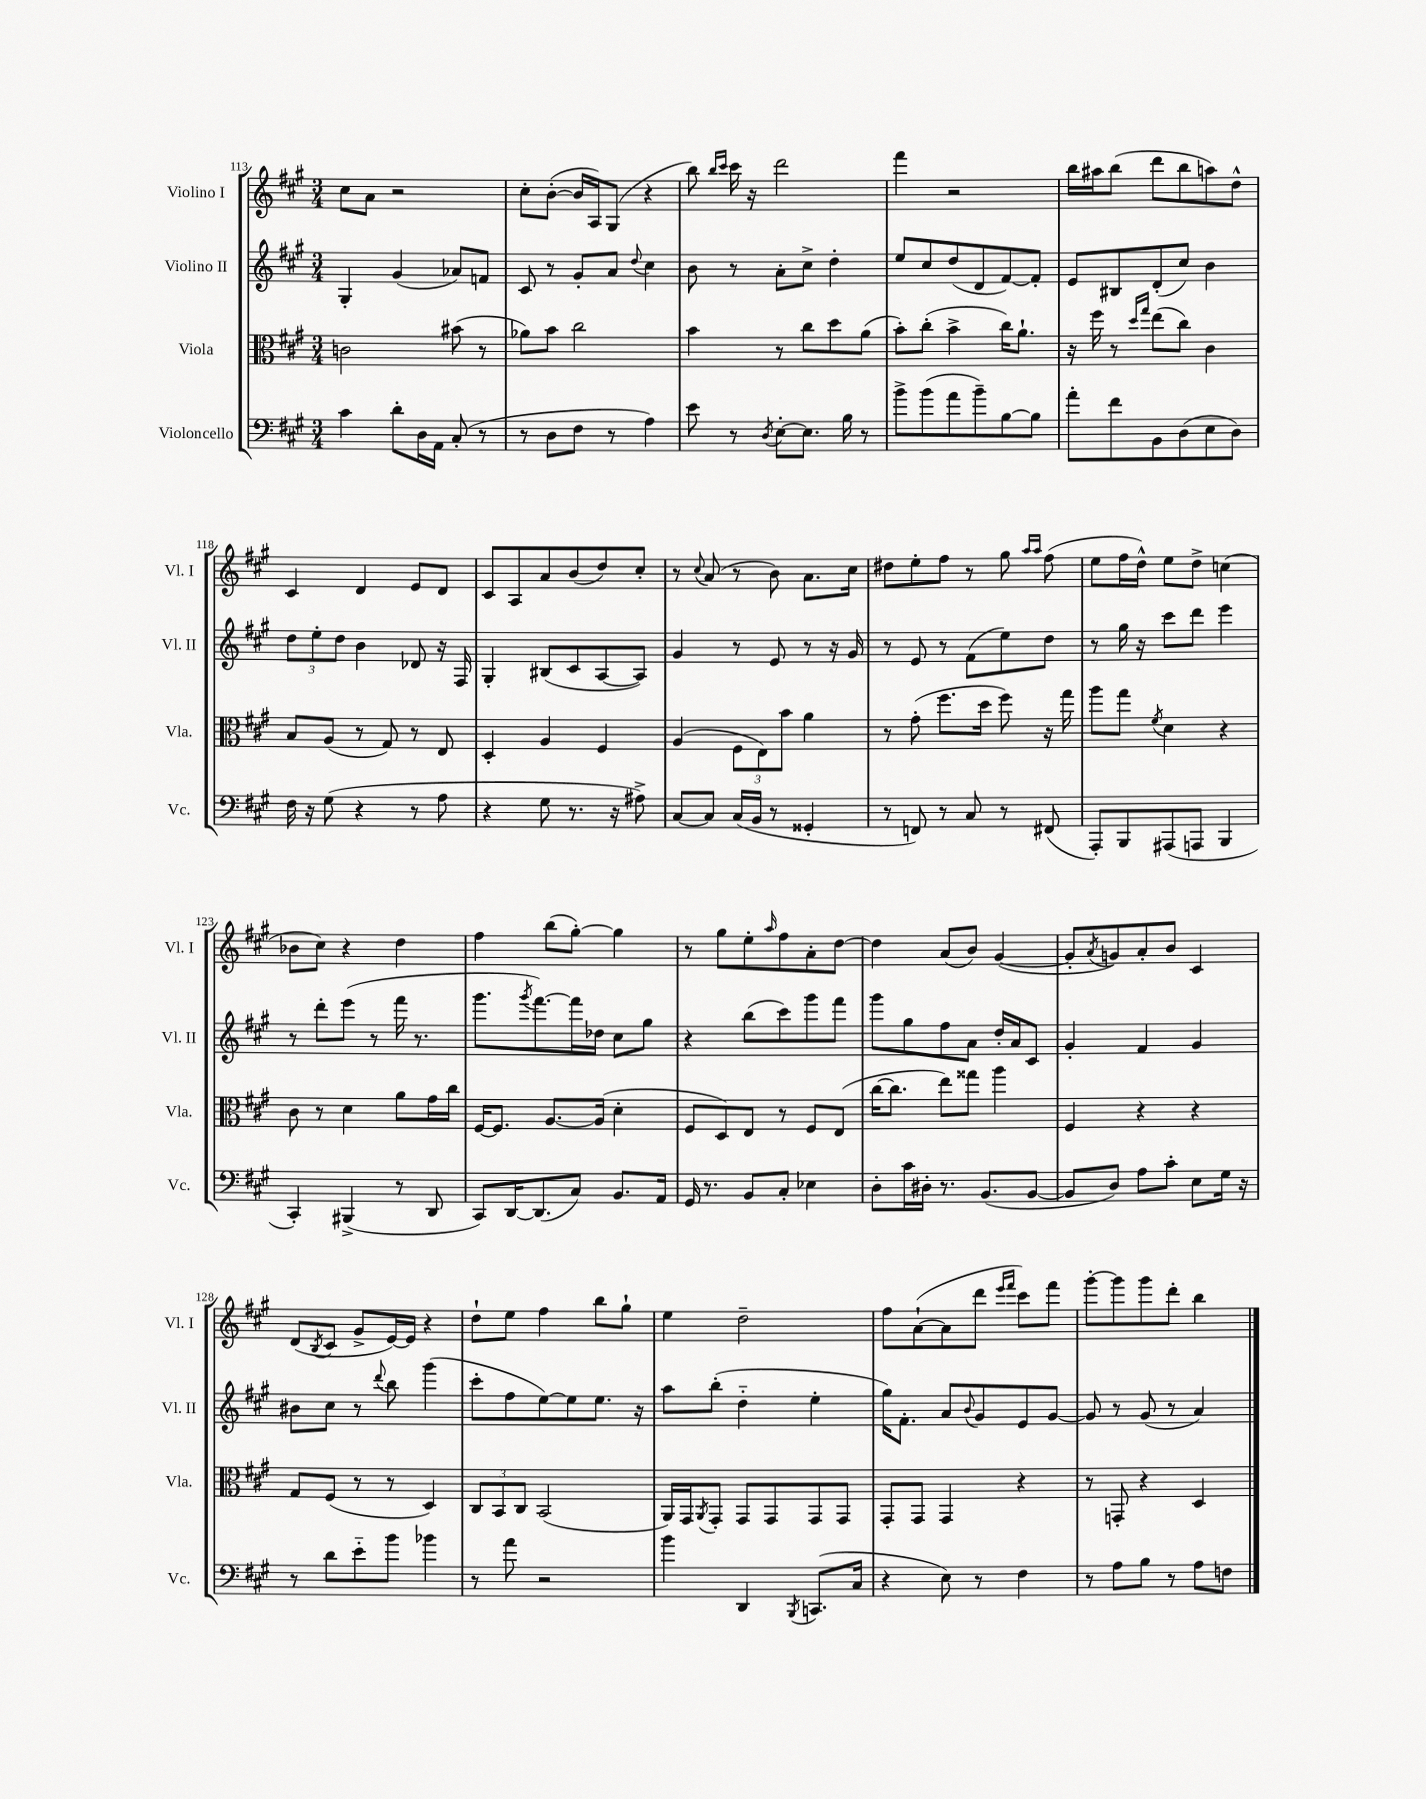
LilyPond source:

<<
\new StaffGroup <<
\new Staff = "s0" \with { instrumentName = "Violino I" shortInstrumentName = "Vl. I" } {
    \clef treble \key a \major \numericTimeSignature \time 3/4
    cis''8 a'8 r2 |
    cis''8-. b'8~-.( b'16 a16) gis8( r4 |
    b''8) \grace { b''16 cis'''16 } cis'''16 r16 d'''2 |
    fis'''4 r2 |
    b''16 ais''16 b''8( d'''8 b''8 a''8) d''8-^ |
    cis'4 d'4 e'8 d'8 |
    cis'8 a8 a'8 b'8( d''8) cis''8-. |
    r8 \appoggiatura { cis''8 } a'8( r8 b'8) a'8. cis''16 |
    dis''8 e''8-. fis''8 r8 gis''8 \grace { a''16 a''16 } fis''8( |
    e''8 fis''16 d''16-^) e''8 d''8-> c''4( |
    bes'8 cis''8) r4 d''4 |
    fis''4 b''8( gis''8~-.) gis''4 |
    r8 gis''8 e''8-. \grace { a''16 } fis''8 a'8-. d''8~ |
    d''4 a'8( b'8) gis'4~( |
    gis'8-. \acciaccatura { a'8 } g'8) a'8-. b'8 cis'4 |
    d'8( \acciaccatura { b8 } cis'8 gis'8-> e'16~) e'16 r4 |
    d''8-! e''8 fis''4 b''8 gis''8-! |
    e''4 d''2-- |
    fis''8 a'8~-!( a'8 d'''8 \grace { e'''16 fis'''16 } cis'''8) fis'''8 |
    gis'''8~-. gis'''8 gis'''8 d'''8-. b''4 \bar "|." |
}
\new Staff = "s1" \with { instrumentName = "Violino II" shortInstrumentName = "Vl. II" } {
    \clef treble \key a \major \numericTimeSignature \time 3/4
    gis4-. gis'4( aes'8) f'8 |
    cis'8 r8 gis'8-. a'8 \appoggiatura { d''8 } cis''4 |
    b'8 r8 a'8-. cis''8-> d''4-. |
    e''8 cis''8 d''8( d'8 fis'8~) fis'8-. |
    e'8 bis8 d'8-.( cis''8) b'4 |
    \tuplet 3/2 { d''8 e''8-. d''8 } b'4 des'8 r16 fis16 |
    gis4-. bis8( cis'8 a8~ a8) |
    gis'4 r8 e'8 r8 r16 gis'16 |
    r8 e'8 r8 fis'8( e''8) d''8 |
    r8 gis''16 r16 cis'''8 d'''8 e'''4 |
    r8 d'''8-. e'''8( r8 fis'''16 r8. |
    gis'''8. \acciaccatura { gis'''8 } fis'''8.~) fis'''16 des''16 cis''8 gis''8 |
    r4 b''8( cis'''8) gis'''8 fis'''8 |
    gis'''8 gis''8 fis''8 a'8 d''16-. a'16 cis'8 |
    gis'4-. fis'4 gis'4 |
    bis'8 cis''8 r8 \appoggiatura { d'''8 } b''8 gis'''4( |
    cis'''8-. fis''8 e''8~) e''8 e''8. r16 |
    a''8 b''8-.( d''4-_ e''4-. |
    gis''16) fis'8.-. a'8 \appoggiatura { b'8 } gis'8 e'8 gis'8~ |
    gis'8 r8 gis'8( r8 a'4) \bar "|." |
}
\new Staff = "s2" \with { instrumentName = "Viola" shortInstrumentName = "Vla." } {
    \clef alto \key a \major \numericTimeSignature \time 3/4
    c'2 bis'8( r8 |
    aes'8) b'8 cis''2 |
    b'4 r8 cis''8 d''8 a'8( |
    b'8-.) cis''8-.( b'4-> cis''16) a'8.-! |
    r16 fis''16 r8 \grace { d''16 gis''16 } e''8( cis''8) cis'4 |
    b8 a8( r8 gis8) r8 e8 |
    d4-. a4 fis4 |
    a4( \tuplet 3/2 { fis8 e8) b'8 } a'4 |
    r8 gis'8-.( fis''8. d''16 fis''8) r16 gis''16 |
    a''8 gis''8 \acciaccatura { fis'8 } d'4 r4 |
    cis'8 r8 d'4 a'8 gis'16 cis''16 |
    fis16~ fis8. a8.~ a16( d'4-. |
    fis8 d8) e8 r8 fis8 e8( |
    cis''16~ cis''8. e''8) gisis''8 a''4 |
    fis4 r4 r4 |
    gis8 fis8( r8 r8 d4) |
    \tuplet 3/2 { cis8 b,8 cis8 } b,2( |
    a,16) gis,16 \acciaccatura { a,8 } gis,8-. gis,8 gis,8 gis,8 gis,8 |
    gis,8-. gis,8 gis,4 r4 |
    r8 g,8-. r4 d4 \bar "|." |
}
\new Staff = "s3" \with { instrumentName = "Violoncello" shortInstrumentName = "Vc." } {
    \clef bass \key a \major \numericTimeSignature \time 3/4
    cis'4 d'8-. d16 a,16 cis8-.( r8 |
    r8 d8 fis8 r8 a4) |
    e'8 r8 \acciaccatura { d8 } e8~-. e8. b16 r8 |
    b'8-> b'8( a'8 b'8--) b8~ b8 |
    a'8-. fis'8 b,8 d8( e8 d8) |
    fis16 r16 gis8( r4 r8 a8 |
    r4 gis8 r8. r16 ais8->) |
    cis8~ cis8 cis16( b,16 r8 gisis,4-. |
    r8 f,8) r8 cis8 r8 fis,8( |
    a,,8-.) b,,8 ais,,8( a,,8 b,,4 |
    cis,4-.) bis,,4->( r8 d,8 |
    cis,8) d,16~ d,8.( cis8) b,8. a,16 |
    gis,16 r8. b,8 cis8-. ees4 |
    d8-. cis'16 dis16-. r8. b,8.( b,8~ |
    b,8 d8) a8 cis'8-. e8 gis16 r16 |
    r8 d'8 e'8-_ b'8 bes'4 |
    r8 a'8 r2 |
    b'4 d,4 \acciaccatura { b,,8 } c,8.( cis16 |
    r4 e8) r8 fis4 |
    r8 a8 b8 r8 a8 f8 \bar "|." |
}
>>
>>
\layout { \context { \Score currentBarNumber = #113 } }
